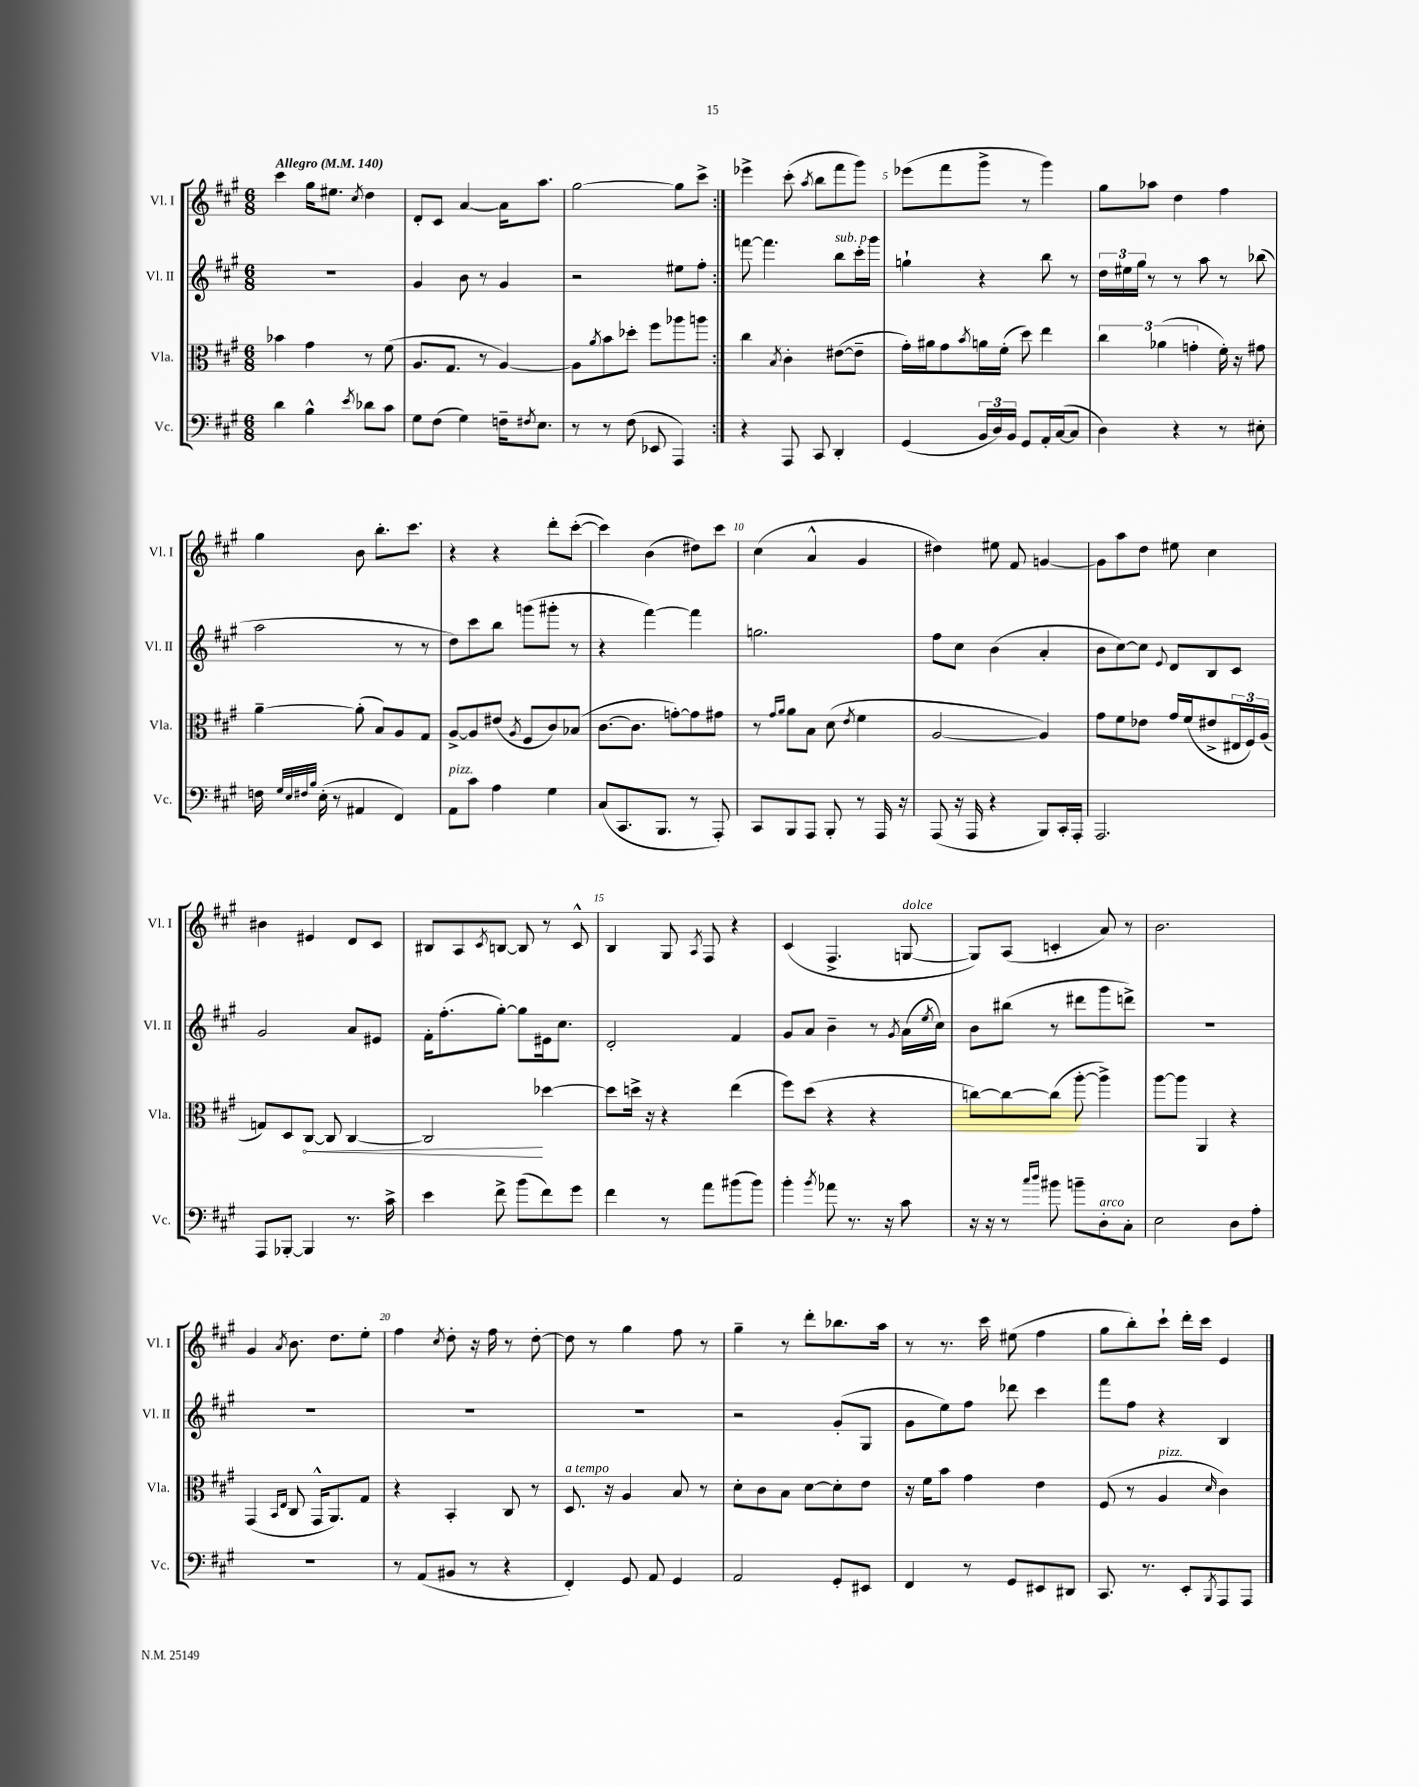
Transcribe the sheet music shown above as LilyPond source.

<<
\new StaffGroup <<
\new Staff = "s0" \with { instrumentName = "Vl. I" shortInstrumentName = "Vl. I" } {
    \clef treble \key a \major \numericTimeSignature \time 6/8 \tempo "Allegro" 4 = 140
    \repeat volta 2 { cis'''4 gis''16 eis''8. \acciaccatura { cis''8 } d''4 |
    d'8-. cis'8 a'4~ a'16 a''8. |
    gis''2~ gis''8 cis'''8-> | }
    ees'''4-> cis'''8-.( \acciaccatura { a''8 } b''8 fis'''8 gis'''8) |
    ees'''8( fis'''8 gis'''8-> r8 gis'''4) |
    gis''8 aes''8 d''4 fis''4 |
    gis''4 b'8 b''8.-. cis'''8. |
    r4 r4 d'''8-. cis'''8~-.( |
    cis'''4) b'4( dis''8) cis'''8 |
    cis''4( a'4-^ gis'4 |
    dis''4) eis''8 fis'8 g'4~ |
    g'8 a''8 d''8 eis''8 cis''4 |
    bis'4 eis'4 d'8 cis'8 |
    bis8 a8 \acciaccatura { cis'8 } b8~ b8 r8 cis'8-^ |
    b4 gis8 \acciaccatura { a8 } fis8 r4 |
    cis'4( fis4.-> g8~^\markup { \italic "dolce" } |
    g8) a8( c'4-. a'8) r8 |
    b'2. |
    gis'4 \acciaccatura { a'8 } b'8. d''8. e''8-. |
    fis''4 \acciaccatura { cis''8 } d''8-. r16 fis''16 r8 d''8~-. |
    d''8 r8 gis''4 fis''8 r8 |
    gis''4-- r8 d'''8-. bes''8. a''16 |
    r8 r8. cis'''16 eis''8( fis''4 |
    gis''8 b''8-.) cis'''8-! d'''16-. cis'''16 e'4 \bar "|." |
}
\new Staff = "s1" \with { instrumentName = "Vl. II" shortInstrumentName = "Vl. II" } {
    \clef treble \key a \major \numericTimeSignature \time 6/8
    \repeat volta 2 { R2. |
    gis'4 b'8 r8 gis'4 |
    r2 eis''8 fis''8-. | }
    f'''8~ f'''4. b''8^\markup { \italic "sub. p" } cis'''16-. gis'''16 |
    g''4-! r4 b''8 r8 |
    \tuplet 3/2 { d''16 eis''16 gis''16 } r8 r8 a''8 r8 bes''8( |
    a''2 r8 r8 |
    d''8) cis'''8 b''8 g'''8( gis'''8-. r8 |
    r4 fis'''4~) fis'''4 |
    g''2. |
    fis''8 cis''8 b'4( a'4-. |
    b'8 cis''8~) cis''8 \appoggiatura { e'8 } d'8 b8 cis'8 |
    gis'2 a'8 eis'8 |
    fis'16-. fis''8.-.( gis''8~-.) gis''8 eis'16 cis''8. |
    d'2-. fis'4 |
    gis'8 a'8 b'4-- r8 \acciaccatura { gis'8 } a'16( \acciaccatura { e''8 } cis''16) |
    b'8 bis''8( r8 dis'''8 gis'''8 d'''8->) |
    R2. |
    R2. |
    R2. |
    R2. |
    r2 gis'8-.( gis8 |
    gis'8 e''8) fis''8 des'''8 cis'''4 |
    fis'''8 fis''8 r4 b4 \bar "|." |
}
\new Staff = "s2" \with { instrumentName = "Vla." shortInstrumentName = "Vla." } {
    \clef alto \key a \major \numericTimeSignature \time 6/8
    \repeat volta 2 { bes'4 gis'4 r8 fis'8( |
    a8. gis8. r8 a4~) |
    a8 \acciaccatura { a'8 } b'8 des''8-. fis''8 aes''8 a''8 | }
    cis''4 \acciaccatura { b8 } cis'4-. eis'8~( eis'8-- |
    gis'16-.) ais'16 gis'8 \acciaccatura { b'8 } a'16 fis'16-.( d''8) e''4 |
    \tuplet 3/2 { cis''4 aes'4( g'4-. } fis'16-.) r16 gis'8 |
    a'4~-- a'8-.( b8) a8 gis8 |
    a8~-> a8 eis'8( \acciaccatura { a8 } fis8 cis'8) bes8( |
    cis'8.~ cis'8. g'8~-.) g'8 gis'8 |
    r8 \grace { gis'16 a'16 } a'8 b8 d'8( \acciaccatura { e'8 } fis'4 |
    a2~ a4) |
    gis'8 fis'8 ees'8 gis'16 fis'16( eis'8-> \tuplet 3/2 { eis16 fis16) a16( } |
    g8) d8 \once \override Hairpin.circled-tip = ##t cis8~\< cis8 cis4~ |
    cis2\! des''4~ |
    des''8 d''16-> r16 r4 e''4( |
    fis''8) d''8( r4 r4 |
    c''8~) c''8~ c''8( a''8~-. a''4->) |
    a''8~ a''8 a,4 r4 |
    gis,4( \grace { b,16 e16 } cis8 gis,16-^ a,8.) gis8 |
    r4 b,4-. cis8 r8 |
    d8.^\markup { \italic "a tempo" } r16 a4 b8 r8 |
    d'8-. cis'8 b8 d'8~ d'8-. e'8 |
    r16 fis'16 b'8 gis'4 e'4 |
    fis8( r8 a4^\markup { \italic "pizz." } \grace { d'16 } cis'4) \bar "|." |
}
\new Staff = "s3" \with { instrumentName = "Vc." shortInstrumentName = "Vc." } {
    \clef bass \key a \major \numericTimeSignature \time 6/8
    \repeat volta 2 { d'4 b4-^ \acciaccatura { e'8 } des'8 cis'8 |
    gis8 fis8( gis4) f16-- \acciaccatura { fis8 } e8. |
    r8 r8 fis8( ees,8 a,,4) | }
    r4 a,,8 cis,8 d,4-. |
    gis,4( \tuplet 3/2 { b,16 d16) b,16 } gis,8 a,16-. cis16~( cis8 |
    d4) r4 r8 eis8-. |
    f16 \grace { gis32 e32 fis32 b32 } e16-.( r8 ais,4 fis,4) |
    a,8^\markup { \italic "pizz." } cis'8 a4 gis4 |
    cis8( cis,8. b,,8. r8 a,,8-.) |
    cis,8 b,,8 a,,8 b,,8-. r8 a,,16 r16 |
    a,,8( r16 a,,16 r4 b,,8) cis,16-. a,,16-. |
    a,,2. |
    a,,8 bes,,8~-. bes,,4 r8. cis'16-> |
    e'4 fis'8-> b'8( fis'8) gis'8 |
    fis'4 r8 a'8 bis'8( bis'8) |
    b'4-. \acciaccatura { b'8 } aes'8 r8. r16 cis'8 |
    r16 r16 r8 \grace { cis''16 d''16 } bis'8 b'8-- d8-.^\markup { \italic "arco" } cis8-. |
    e2 d8 a8-. |
    R2. |
    r8 a,8( bis,8 r8 r4 |
    fis,4-.) gis,8 a,8 gis,4 |
    a,2 gis,8-. eis,8 |
    fis,4 r8 gis,8 eis,8 dis,8 |
    cis,8. r8. e,8-. \acciaccatura { b,,8 } a,,8 a,,8 \bar "|." |
}
>>
>>
\layout { \context { \Score \override BarNumber.break-visibility = ##(#f #t #t) barNumberVisibility = #(every-nth-bar-number-visible 5) } }
